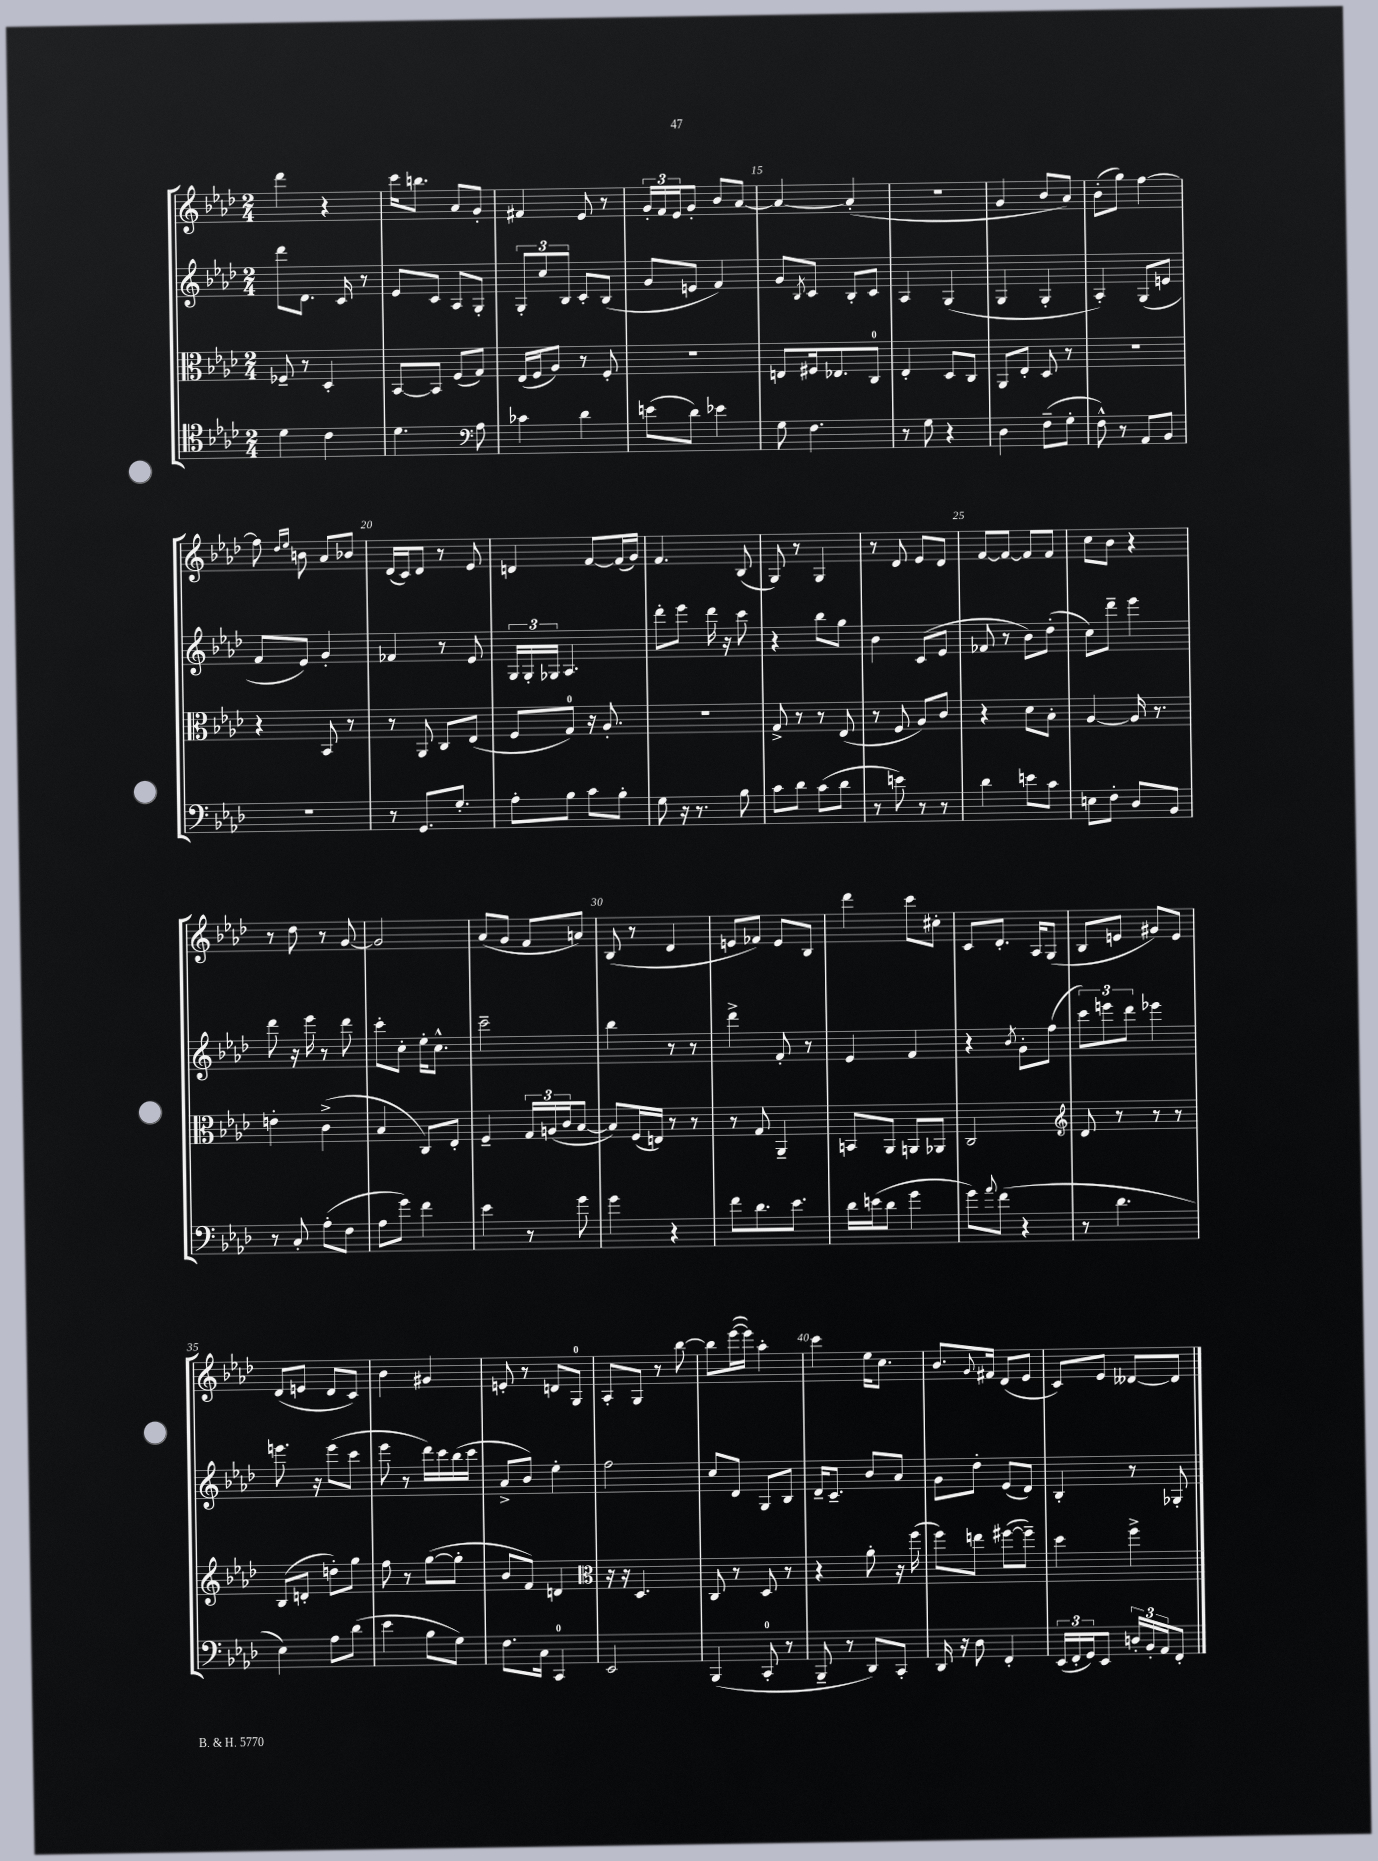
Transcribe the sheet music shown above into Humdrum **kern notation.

**kern	**kern	**kern	**kern
*staff4	*staff3	*staff2	*staff1
*clefC4	*clefC3	*clefG2	*clefG2
*k[b-e-a-d-]	*k[b-e-a-d-]	*k[b-e-a-d-]	*k[b-e-a-d-]
*M2/4	*M2/4	*M2/4	*M2/4
4d-	8F-~	8ddd-	4ddd-
.	8r	8.d-	.
4c	4D-'	.	4r
.	.	16c	.
.	.	8r	.
=	=	=	=
4.d-	[8BB-	8e-	16ccc
.	.	.	8.bb
.	8BB-]	8c	.
.	(8F	8A-	8a-
*clefF4	*	*	*
8A-	8G)	8G'	8g'
=	=	=	=
4c-	(16E-	12G'	4f#
.	16F	.	.
.	.	12cc	.
.	8A-)	.	.
.	.	12B-	.
4d-	8r	8c'	8e-
.	8F'	(8B-	8r
=	=	=	=
(8e	2r	8g	24g'
.	.	.	24f
.	.	.	24e-
8d-)	.	8e	8g'
4e-	.	4f)	8b-
.	.	.	[8a-
=	=	=	=
8G	8E	8g	4a-_
.	.	8qB-	.
4.F	16F#	8c	.
.	8.E-	.	.
.	.	8B-'	(4a-']
.	8C	8c	.
=	=	=	=
8r	4E-'	4A-	2r
8G	.	.	.
4r	8D-	(4G	.
.	8C	.	.
=	=	=	=
4D-	8AA-	4G	4g
.	8E-'	.	.
(8F~	8D-	4G'	8b-
8G'	8r	.	8a-)
=	=	=	=
8F^^)	2r	4A-')	(8b-'
8r	.	.	8gg)
8AA-	.	(8G	[4ff
8BB-	.	8e	.
=	=	=	=
2r	4r	8f	8ff]
.	.	.	16qqdd-
.	.	.	16qqee-
.	.	8e-)	8b
.	8BB-	4g'	8a-
.	8r	.	8b-
=	=	=	=
8r	8r	4f-	(16d-
.	.	.	16c)
8.GG	8AA-	.	8d-
.	8C	8r	8r
8.G'	.	.	.
.	(8E-	8e-	8e-
=	=	=	=
8A-'	8F	24G	4d
.	.	24G'	.
.	.	24G-	.
8B-	8G)	4.A-	.
8c	16r	.	[8f
.	8.A-'	.	.
8B-'	.	.	(16f]
.	.	.	16g)
=	=	=	=
8G	2r	8ddd-'	4.f
16r	.	8eee-	.
8.r	.	.	.
.	.	16ddd-	.
.	.	16r	.
8B-	.	8ccc	(8B-
=	=	=	=
8c	8G^	4r	8G)
8d-	8r	.	8r
(8c	8r	8bb-	4G
8d-	(8E-	8gg	.
=	=	=	=
8r	8r	4b-	8r
8e)	8F	.	8d-
8r	8A-)	(8c	8e-
8r	8c	8e-	8d-
=	=	=	=
4d-	4r	8f-	[8f
.	.	8r	8f_
8e	8d-	8b-)	8f]
8c	8B-'	(8dd-'	8f
=	=	=	=
8E	[4A-	8cc)	8cc
8F'	.	8ddd-~	8b-
8D-	16A-]	4eee-	4r
.	8.r	.	.
8BB-	.	.	.
=	=	=	=
8r	4e'	8ddd-	8r
8C'	.	16r	8dd-
.	.	16eee-	.
(8A-'	(4c^	8r	8r
8F	.	8ddd-	[8g
=	=	=	=
8A-	4B-	8ccc'	2g]
8g)	.	8cc'	.
4f	8C)	16ee-'	.
.	.	8.cc^^	.
.	8E-'	.	.
=	=	=	=
4e-	4F~	2ccc~	(8a-
.	.	.	8g
8r	24G	.	8f
.	(24A	.	.
.	24c	.	.
8g	[8B-	.	8a)
=	=	=	=
4g	8B-])	4bb-	(8B-
.	(16F	.	8r
.	16E)	.	.
4r	8r	8r	4d-
.	8r	8r	.
=	=	=	=
8f	8r	4ddd-^	8e
8.d-	8G	.	8f-)
.	4AA-~	8f'	8e
8.e-	.	.	.
.	.	8r	8B-
=	=	=	=
16d-	8BB	4e-	4ddd-
(16e	.	.	.
8d-	8AA-	.	.
4g	8AA	4f	8ccc
.	8AA-	.	8cc#'
=	=	=	=
8g)	2C	4r	8c
8qqa-	.	.	.
(8f	.	.	8.d-'
.	.	8qb-	.
4r	.	8g'	.
.	.	.	16A-
.	.	(8ff	(8G
=	=	=	=
*	*clefG2	*	*
8r	8d-	12ccc)	8B-
.	.	12eee	.
4.d-	8r	.	8e
.	.	12ddd-	.
.	8r	4eee-	8g#)
.	8r	.	8e
=	=	=	=
4E-)	(8B-	8.eee	(8d-
.	8d'	.	8e
.	.	16r	.
8A-	8dd')	(8eee	8d-
(8d-	8gg	8ccc	8c)
=	=	=	=
4e-	8ff	8eee-	4b-
.	8r	8r	.
8B-	([8gg	16ddd-)	4g#
.	.	16ccc	.
8G)	8gg']	(16bb-	.
.	.	16ccc	.
=	=	=	=
8.F	8b-	8a-^	8e'
.	8f)	8b-)	8r
16C	.	.	.
4CC	4d	4ee-'	8d
.	.	.	8G
=	=	=	=
*	*clefC3	*	*
2EE-	16r	2ff	8A-'
.	16r	.	.
.	4.D-	.	8G
.	.	.	8r
.	.	.	[8bb-
=	=	=	=
(4BBB-	8C	8cc	8bb-]
.	8r	8d-	([16eee-
.	.	.	16eee-])
8CC'	8D-	8G	4aa-'
8r	8r	8B-	.
=	=	=	=
8BBB-~	4r	16d-~	4ccc
.	.	8.c~	.
8r	.	.	.
8DD-)	8a-'	8b-	16ee-
.	.	.	8.cc
8CC'	16r	8a-	.
.	(16ff	.	.
=	=	=	=
16DD-	8ff)	8g	8.b-
16r	.	.	.
8D-	8ee	8dd-'	.
.	.	.	8qqg
.	.	.	16f#
4FF'	([8ff#	(8e-	(8d-
.	8ff#~])	8d-)	8e-
=	=	=	=
(24EE-	4dd-	4B-'	8c)
24FF'	.	.	.
24GG)	.	.	.
8EE-	.	.	8e-
24D'	4ff^	8r	[8d--
24BB-'	.	.	.
24AA-	.	.	.
8FF'	.	8G-'	8d--]
==	==	==	==
*-	*-	*-	*-
